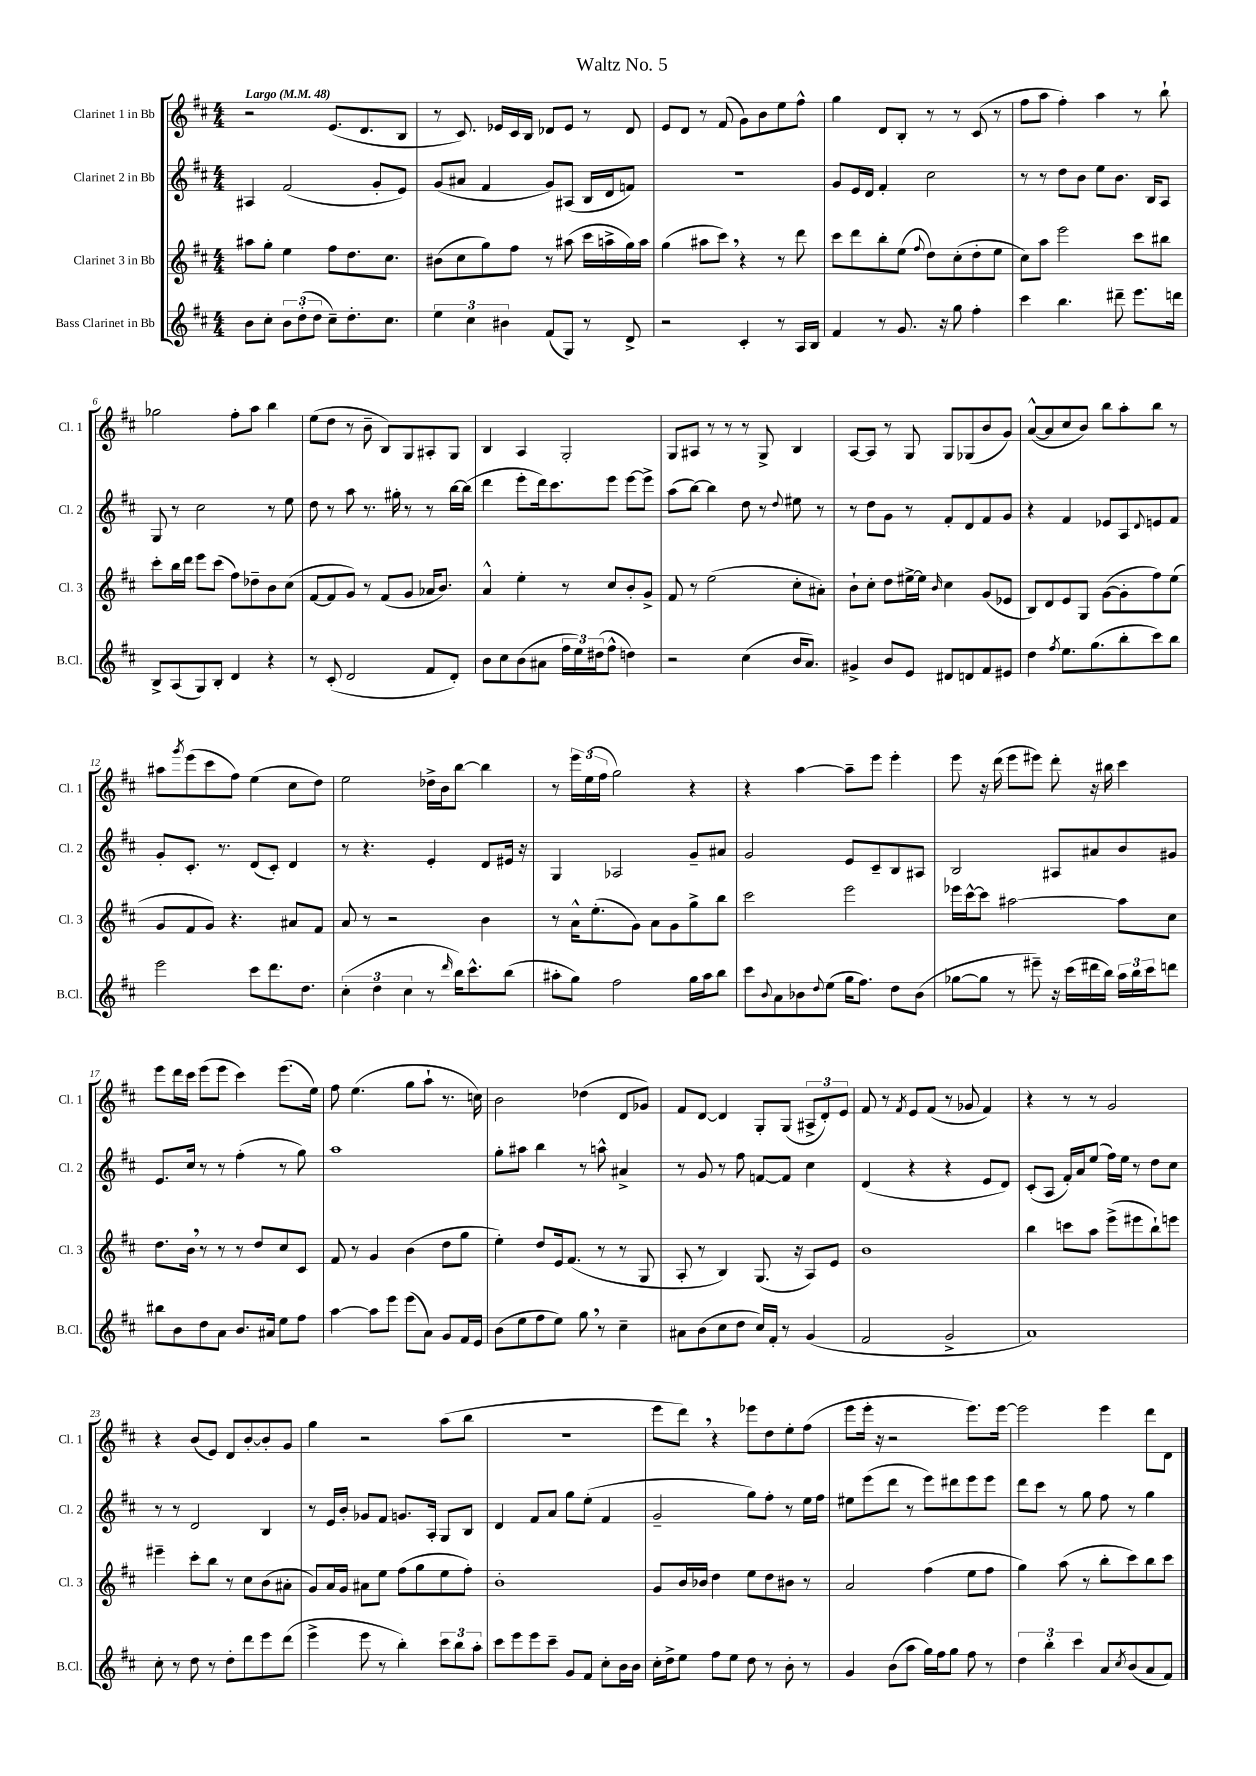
\header { title = "Waltz No. 5" }
<<
\new StaffGroup <<
\new Staff = "s0" \with { instrumentName = "Clarinet 1 in Bb" shortInstrumentName = "Cl. 1" } {
    \clef treble \key d \major \numericTimeSignature \time 4/4 \tempo "Largo" 4 = 48
    r2 e'8.( d'8. b8 |
    r8 cis'8.) ees'16 cis'16 b16 des'8 ees'8 r8 des'8 |
    e'8 d'8 r8 fis'8( g'8) b'8 e''8 fis''8-^ |
    g''4 d'8 b8-. r8 r8 cis'8( r8 |
    fis''8 a''8 fis''4-.) a''4 r8 b''8-! |
    ges''2 fis''8-. a''8 b''4 |
    e''8( d''8 r8 b'8-- b8) g8 ais8-. g8 |
    b4 a4 g2-. |
    g8 ais8 r8 r8 r8 g8-> b4 |
    a8~ a8 r8 g8 g8 ges8( b'8 g'8) |
    a'8~-^( a'8 cis''8 b'8) b''8 a''8-. b''8 r8 |
    ais''8 \acciaccatura { g'''8 } e'''8( cis'''8 fis''8) e''4( cis''8 d''8) |
    e''2 des''16-> b'16 b''8~ b''4 |
    r8 \tuplet 3/2 { e'''16 e''16( fis''16 } g''2) r4 |
    r4 a''4~ a''8-- e'''8 e'''4-. |
    e'''8 r16 d'''16( e'''8 eis'''8) d'''8-. r16 bis''16 cis'''4 |
    e'''8 d'''16 cis'''16 e'''8( e'''8 cis'''4) e'''8.( e''16) |
    fis''8 e''4.( g''8 a''8-! r8. c''16) |
    b'2 des''4( d'8 ges'8) |
    fis'8 d'8~ d'4 g8-. g8( \tuplet 3/2 { ais8-> d'8-.) e'8 } |
    fis'8 r8 \acciaccatura { fis'8 } e'8 fis'8( r8 ges'8 fis'4) |
    r4 r8 r8 g'2 |
    r4 b'8( e'8) d'8 b'8~-. b'8-. g'8 |
    g''4 r2 a''8( b''8 |
    R1 |
    e'''8 d'''8) \breathe r4 ees'''8 d''8 e''8-. fis''8( |
    e'''8 e'''16-. r16 r2 e'''8.) e'''16~ |
    e'''2 e'''4 d'''8 d'8 \bar "|." |
}
\new Staff = "s1" \with { instrumentName = "Clarinet 2 in Bb" shortInstrumentName = "Cl. 2" } {
    \clef treble \key d \major \numericTimeSignature \time 4/4
    ais4 fis'2( g'8-. e'8) |
    g'8( ais'8 fis'4 g'8) ais8( b16 d'16 f'8) |
    R1 |
    g'8 e'16 d'16 fis'4-. cis''2 |
    r8 r8 d''8 b'8 e''8 b'8. b16 a8 |
    g8 r8 cis''2 r8 e''8 |
    d''8 r8 a''8 r8. gis''16-. r8 r8 b''16~ b''16( |
    d'''4 e'''8-. d'''16) cis'''8. e'''8 e'''8~ e'''8-> |
    a''8( b''8~) b''4 d''8 r8 \appoggiatura { d''8 } eis''8 r8 |
    r8 d''8 g'8 r8 fis'8-. d'8 fis'8 g'8 |
    r4 fis'4 ees'8 a8 \appoggiatura { d'8 } e'8 fis'8 |
    g'8-. cis'8.-. r8. d'8( cis'8-.) d'4 |
    r8 r4. e'4-. d'8 eis'16 r16 |
    g4 aes2 g'8-- ais'8 |
    g'2 e'8 cis'8-- b8 ais8 |
    b2 ais8 ais'8 b'8 gis'8 |
    e'8. cis''16 r8 r8 fis''4-.( r8 g''8) |
    a''1 |
    g''8-. ais''8 b''4 r8 a''8-^ ais'4-> |
    r8 g'8 r8 fis''8 f'8~ f'8 cis''4 |
    d'4( r4 r4 e'8 d'8) |
    cis'8-.( a8 fis'16-.) a'16 e''8( fis''16) e''16 r8 d''8 cis''8 |
    r8 r8 d'2 b4 |
    r8 e'16 b'16-. ges'8 fis'8 g'8. a16-. g8 b8 |
    d'4 fis'8 a'8 g''8 e''8-.( fis'4 |
    g'2-- g''8) fis''8-. r8 e''16 fis''16 |
    eis''8 e'''8( d'''8 r8 e'''8) dis'''8 e'''8 e'''8 |
    d'''8 cis'''8 r8 g''8 fis''8 r8 g''4 \bar "|." |
}
\new Staff = "s2" \with { instrumentName = "Clarinet 3 in Bb" shortInstrumentName = "Cl. 3" } {
    \clef treble \key d \major \numericTimeSignature \time 4/4
    ais''8 g''8-. e''4 fis''8 d''8. cis''8. |
    bis'8( cis''8 g''8) fis''8 r8 ais''8( cis'''16 a''16-> g''16) a''16 |
    g''4( ais''8 cis'''8) \breathe r4 r8 d'''8 |
    cis'''8 d'''8 b''8-. e''8( \appoggiatura { fis''8 } d''8) cis''8-.( d''8-. e''8 |
    cis''8) a''8 e'''2 cis'''8 bis''8 |
    cis'''8-. b''16 d'''16 e'''8 cis'''8( fis''8) des''8-- b'8 cis''8( |
    fis'8~ fis'8 g'8) r8 fis'8( g'8 aes'16 b'8.) |
    a'4-^ e''4-. r8 cis''8 b'8-. g'8-> |
    fis'8 r8 e''2( cis''8-. ais'8-.) |
    b'8-! cis''8-. d''8 eis''16~-> eis''16 \grace { b'16 } cis''4 g'8( ees'8 |
    b8) d'8 e'8 g8 g'8~( g'8-. fis''8) e''8( |
    g'8 fis'8 g'8) r4. ais'8 fis'8 |
    a'8 r8 r2 b'4 |
    r8 a'16-^ e''8.-.( g'8) a'8 g'8 g''8-> b''8 |
    cis'''2 e'''2 |
    ees'''16 cis'''16~-^ cis'''8 ais''2~ ais''8 cis''8 |
    d''8. b'16 \breathe r8 r8 r8 d''8 cis''8 cis'8 |
    fis'8 r8 g'4 b'4( d''8 g''8 |
    e''4-.) d''8 e'16 fis'8.( r8 r8 g8 |
    a8-. r8 b4) g8.( r16 a8) e'8 |
    b'1 |
    b''4 c'''8 a''8 e'''8->( eis'''8 b''8-!) e'''8 |
    eis'''4-- cis'''8-. b''8 r8 cis''8 b'8( ais'8-. |
    g'8) a'16 g'16 ais'8 e''8 fis''8( g''8 e''8 fis''8-.) |
    b'1-. |
    g'8 b'16 bes'16 d''4 e''8 d''8 bis'8 r8 |
    a'2 fis''4( e''8 fis''8 |
    g''4) a''8( r8 b''8-. cis'''8) b''8 cis'''8 \bar "|." |
}
\new Staff = "s3" \with { instrumentName = "Bass Clarinet in Bb" shortInstrumentName = "B.Cl." } {
    \clef treble \key d \major \numericTimeSignature \time 4/4
    b'8 cis''8-. \tuplet 3/2 { b'8 d''8-.( d''8 } cis''8--) d''8.-. cis''8. |
    \tuplet 3/2 { e''4 cis''4 bis'4 } fis'8( g8) r8 d'8-> |
    r2 cis'4-. r8 a16 b16 |
    fis'4 r8 g'8. r16 g''8 fis''4-. |
    cis'''4 b''4. dis'''8-- e'''8. d'''16 |
    b8-> a8( g8) b8-. d'4 r4 |
    r8 cis'8-.( d'2 fis'8 d'8-.) |
    b'8 cis''8 b'8( ais'8 \tuplet 3/2 { fis''16 e''16) dis''16( } fis''8-^ d''4) |
    r2 cis''4( b'16 a'8.) |
    gis'4-> b'8 e'8 dis'8 d'8 fis'8 eis'8 |
    d''4 \acciaccatura { fis''8 } e''8. g''8.( b''8-. cis'''8) b''8 |
    e'''2 cis'''8 d'''8. d''8. |
    \tuplet 3/2 { cis''4-.( d''4 cis''4 } r8 \grace { d'''16 } b''16) cis'''8.-^ b''8( |
    ais''8-. g''8) fis''2 g''16 ais''16 b''8 |
    cis'''8 \appoggiatura { b'8 } a'8 bes'8 \appoggiatura { d''8 } e''8( g''16 fis''8.) d''8 bes'8( |
    ges''8~ ges''8 r8 eis'''8--) r16 cis'''16( dis'''16 b''16) \tuplet 3/2 { a''16 b''16 cis'''16 } d'''8 |
    bis''8 b'8 d''8 a'8 b'8. ais'16 e''8 fis''8 |
    a''4~ a''8 e'''8 e'''8( a'8) g'8 fis'16 e'16 |
    b'8( e''8 fis''8 e''8) g''8 \breathe r8 cis''4-- |
    ais'8 b'8( cis''8 d''8 cis''16) fis'16-. r8 g'4( |
    fis'2 g'2-> |
    a'1) |
    cis''8-. r8 d''8 r8 d''8-. d'''8 e'''8 d'''8( |
    e'''4-> e'''8 r8 b''4-.) \tuplet 3/2 { cis'''8 b''8 a''8-. } |
    cis'''8 e'''8 e'''8 cis'''8-- g'8 fis'8 cis''8-. b'16 b'16 |
    cis''16-. d''16-> e''8 fis''8 e''8 d''8 r8 b'8-. r8 |
    g'4 b'8( a''8 g''16) fis''16 g''8 fis''8 r8 |
    \tuplet 3/2 { d''4 b''4-. cis'''4 } a'8 \acciaccatura { cis''8 } b'8( a'8 fis'8) \bar "|." |
}
>>
>>
